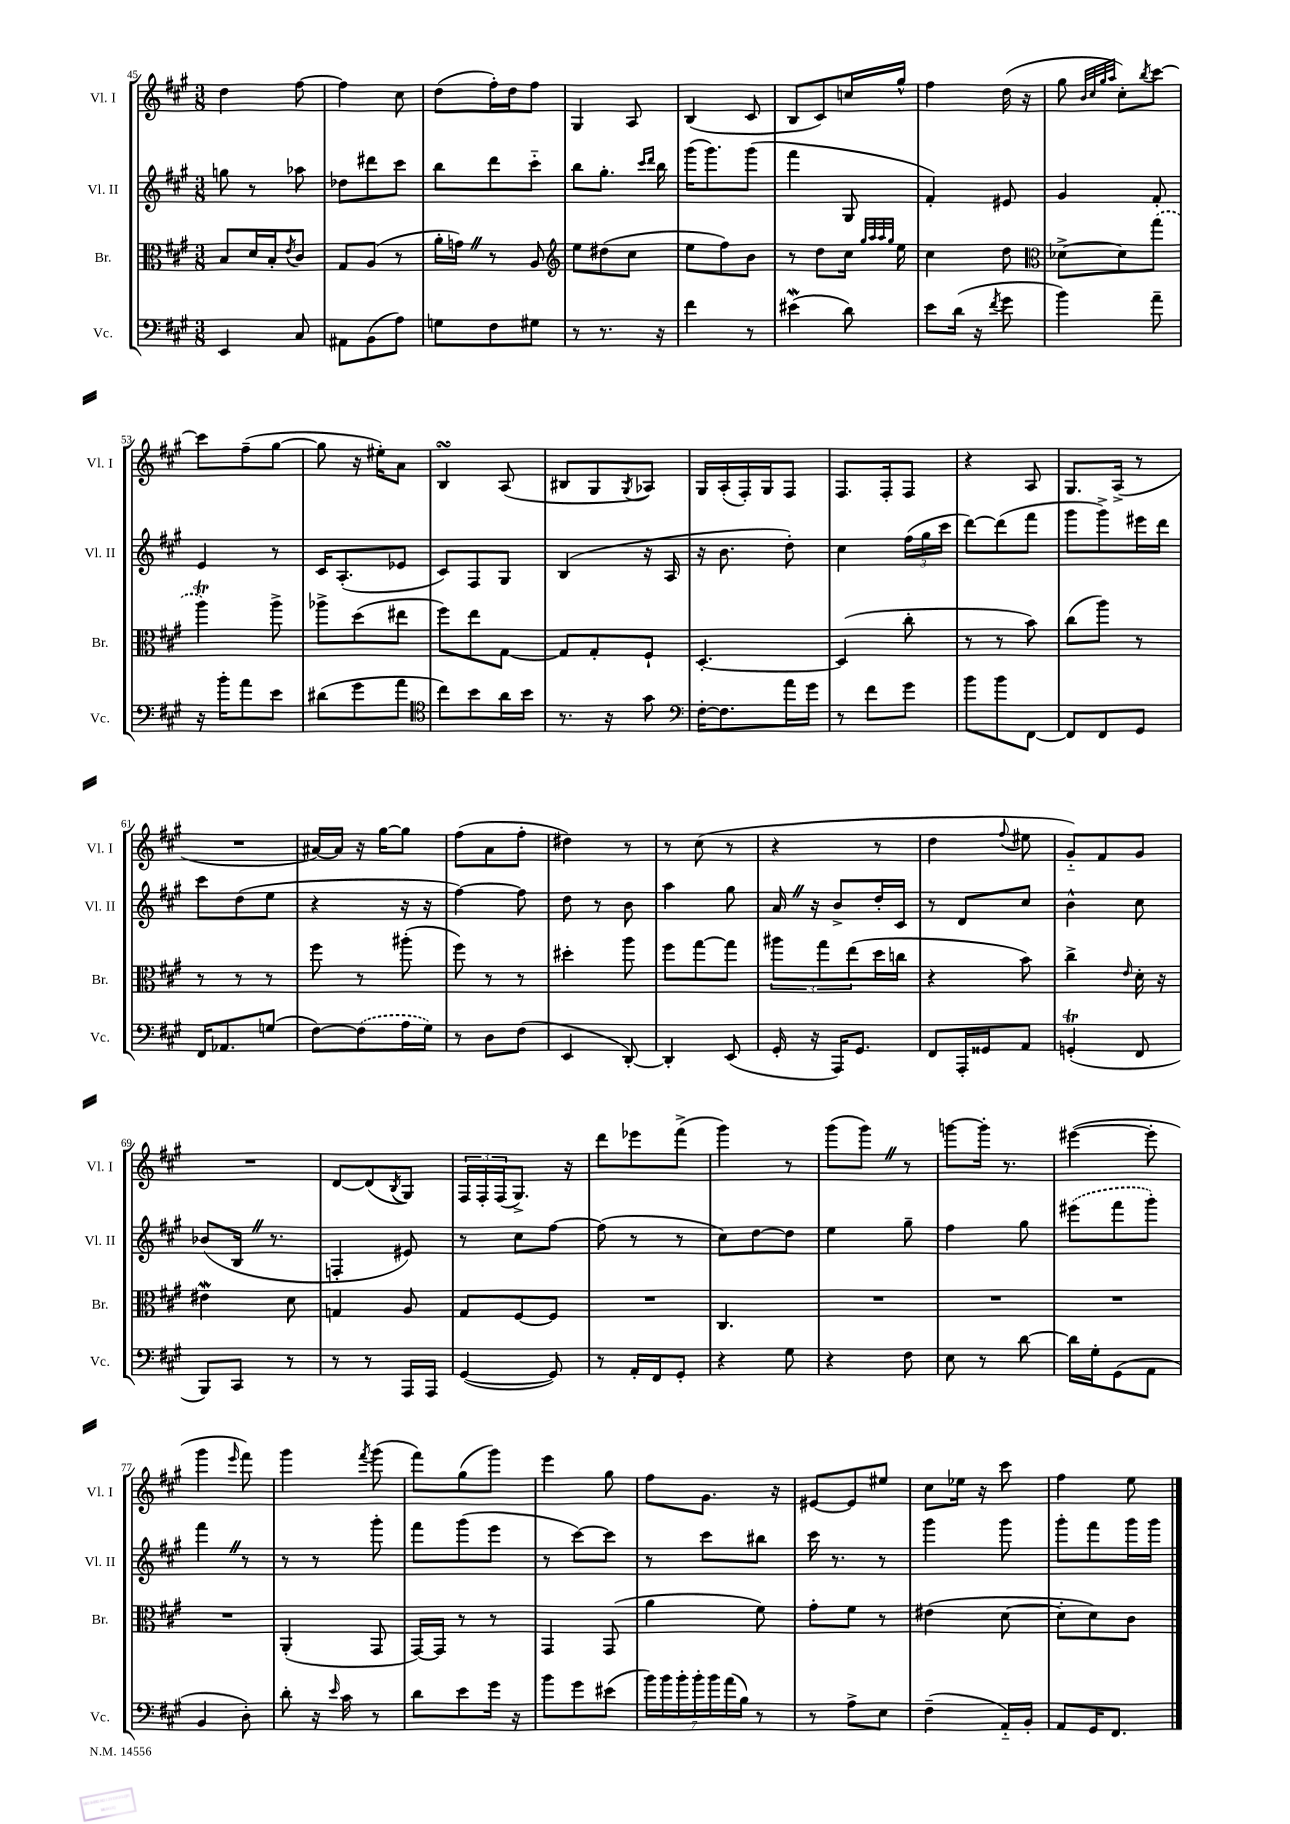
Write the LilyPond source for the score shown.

<<
\new StaffGroup <<
\new Staff = "s0" \with { instrumentName = "Vl. I" shortInstrumentName = "Vl. I" } {
    \clef treble \key a \major \numericTimeSignature \time 3/8
    d''4 fis''8~ |
    fis''4 cis''8 |
    d''8( fis''16-.) d''16 fis''8 |
    gis4 a8 |
    b4( cis'8 |
    b8 cis'8) c''16 gis''16-^ |
    fis''4 d''16( r16 |
    gis''8 \grace { b'32 cis''32 gis''32 a''32 } cis''8-.) \acciaccatura { b''8 } cis'''8~ |
    cis'''8 fis''8--( gis''8~ |
    gis''8 r16 eis''16-.) a'8 |
    b4\turn a8( |
    bis8 gis8 \acciaccatura { gis8 } aes8) |
    gis16 a16-.( fis16-.) gis16 fis8 |
    fis8. fis16-. fis8 |
    r4 a8 |
    gis8. a16->( r8 |
    R4. |
    ais'16~) ais'16 r16 gis''16~ gis''8 |
    fis''8( a'8 fis''8-. |
    dis''4) r8 |
    r8 cis''8( r8 |
    r4 r8 |
    d''4 \appoggiatura { fis''8 } eis''8 |
    gis'8-_) fis'8 gis'8 |
    R4. |
    d'8~ d'8( \acciaccatura { b8 } gis8) |
    \tuplet 3/2 { fis16 fis16-. fis16( } gis8.->) r16 |
    d'''8 ees'''8 fis'''8->( |
    gis'''4) r8 |
    gis'''8( gis'''8) \once \override BreathingSign.text = \markup { \musicglyph "scripts.caesura.straight" } \breathe r8 |
    g'''8~ g'''16-. r8. |
    eis'''4~( eis'''8-. |
    gis'''4 \grace { e'''16 } fis'''8) |
    gis'''4 \acciaccatura { fis'''8 } gis'''8( |
    fis'''8) gis''8( gis'''8) |
    e'''4 gis''8 |
    fis''8 gis'8. r16 |
    eis'8~ eis'8 eis''8 |
    cis''8 ees''16 r16 cis'''8 |
    fis''4 e''8 \bar "|." |
}
\new Staff = "s1" \with { instrumentName = "Vl. II" shortInstrumentName = "Vl. II" } {
    \clef treble \key a \major \numericTimeSignature \time 3/8
    g''8 r8 aes''8 |
    des''8 dis'''8 cis'''8 |
    b''8 d'''8 cis'''8-_ |
    b''8 gis''8.-. \grace { cis'''16 d'''16 } b''16 |
    gis'''16( gis'''8.) gis'''8( |
    fis'''4 gis8 |
    fis'4-.) eis'8 |
    gis'4 fis'8-. |
    e'4 r8 |
    cis'16 a8.-.( ees'8 |
    cis'8) fis8 gis8 |
    b4( r16 a16 |
    r16 b'8. d''8-.) |
    cis''4 \tuplet 3/2 { fis''16( gis''16 cis'''16 } |
    d'''8~) d'''8( fis'''8 |
    gis'''8 gis'''8->) eis'''16 d'''16 |
    cis'''8 d''8( e''8 |
    r4 r16 r16 |
    fis''4~) fis''8 |
    d''8 r8 b'8 |
    a''4 gis''8 |
    a'16 \once \override BreathingSign.text = \markup { \musicglyph "scripts.caesura.straight" } \breathe r16 b'8-> d''16-. cis'16 |
    r8 d'8 cis''8 |
    b'4-^ cis''8 |
    bes'8( b16 \once \override BreathingSign.text = \markup { \musicglyph "scripts.caesura.straight" } \breathe r8. |
    f4-. eis'8) |
    r8 cis''8 fis''8~ |
    fis''8( r8 r8 |
    cis''8) d''8~ d''8 |
    e''4 gis''8-- |
    fis''4 gis''8 |
    \once \slurDashed eis'''8( fis'''8 gis'''8-.) |
    fis'''4 \once \override BreathingSign.text = \markup { \musicglyph "scripts.caesura.straight" } \breathe r8 |
    r8 r8 gis'''8-. |
    fis'''8 gis'''8( e'''8 |
    r8 cis'''8~) cis'''8 |
    r8 cis'''8 bis''8 |
    cis'''16 r8. r8 |
    gis'''4 gis'''8 |
    gis'''8-. fis'''8 gis'''16 gis'''16 \bar "|." |
}
\new Staff = "s2" \with { instrumentName = "Br." shortInstrumentName = "Br." } {
    \clef alto \key a \major \numericTimeSignature \time 3/8
    b8 d'16 b16-. \acciaccatura { e'8 } cis'8 |
    gis8 a8( r8 |
    a'16-. g'16) \once \override BreathingSign.text = \markup { \musicglyph "scripts.caesura.straight" } \breathe r8 a8 |
    \clef treble e''8 dis''8( cis''8 |
    e''8 fis''8) b'8 |
    r8 d''8 cis''16 \grace { gis''32 a''32 a''32 gis''32 } e''16 |
    cis''4 d''8 |
    \clef alto des'8~-> des'8 \once \slurDashed gis''8( |
    a''4\trill) a''8-> |
    aes''8-> d''8( eis''8 |
    fis''8) e''8 gis8~ |
    gis8 gis8-. fis8-! |
    d4.~-. |
    d4( cis''8-. |
    r8 r8 b'8) |
    cis''8( a''8) r8 |
    r8 r8 r8 |
    fis''8 r8 ais''8-.( |
    fis''8) r8 r8 |
    dis''4-. a''8 |
    fis''8 gis''8~ gis''8 |
    \tuplet 3/2 { ais''8 gis''8 e''8( } d''16 c''16 |
    r4 b'8) |
    cis''4-> \grace { e'16 } d'16-. r16 |
    eis'4\mordent d'8 |
    g4 a8 |
    gis8 fis8~ fis8 |
    R4. |
    cis4. |
    R4. |
    R4. |
    R4. |
    R4. |
    a,4-.( gis,8 |
    gis,16~) gis,16 r8 r8 |
    gis,4 gis,8( |
    a'4 fis'8) |
    gis'8-. fis'8 r8 |
    eis'4( d'8~ |
    d'8-. d'8) cis'8 \bar "|." |
}
\new Staff = "s3" \with { instrumentName = "Vc." shortInstrumentName = "Vc." } {
    \clef bass \key a \major \numericTimeSignature \time 3/8
    e,4 cis8 |
    ais,8 b,8( a8) |
    g8 fis8 gis8 |
    r8 r8. r16 |
    fis'4 r8 |
    eis'4\mordent( d'8) |
    e'8 d'16( r16 \acciaccatura { fis'8 } gis'8 |
    b'4) a'8-- |
    r16 b'16-. a'8 e'8 |
    dis'8( gis'8 a'8 |
    \clef tenor cis''8) b'8 a'16 b'16 |
    r8. r16 gis'8 |
    \clef bass fis16~-. fis8. a'16 gis'16 |
    r8 fis'8 gis'8 |
    b'8 b'8 fis,8~ |
    fis,8 fis,8 gis,8 |
    fis,16 aes,8. g8( |
    fis8~) \once \slurDashed fis8( a16 gis16) |
    r8 d8 fis8( |
    e,4 d,8~-.) |
    d,4-. e,8( |
    gis,16-. r16 a,,16) gis,8. |
    fis,8 a,,16-. gisis,16 a,8 |
    g,4-.\trill( fis,8 |
    b,,8) cis,8 r8 |
    r8 r8 a,,16 a,,16 |
    gis,4~( gis,8) |
    r8 a,16-. fis,16 gis,8-. |
    r4 gis8 |
    r4 fis8 |
    e8 r8 d'8~ |
    d'16 gis16-. gis,8( a,8 |
    b,4 d8-.) |
    d'8-. r16 \grace { e'16 } cis'16 r8 |
    d'8 e'8 gis'16 r16 |
    b'8 gis'8 eis'8( |
    \tuplet 7/4 { b'16) b'16 b'16-. b'16-. b'16 a'16( b16) } r8 |
    r8 a8-> e8 |
    fis4--( a,16-_) b,16-. |
    a,8 gis,16 fis,8. \bar "|." |
}
>>
>>
\layout { \context { \Score currentBarNumber = #45 } }
